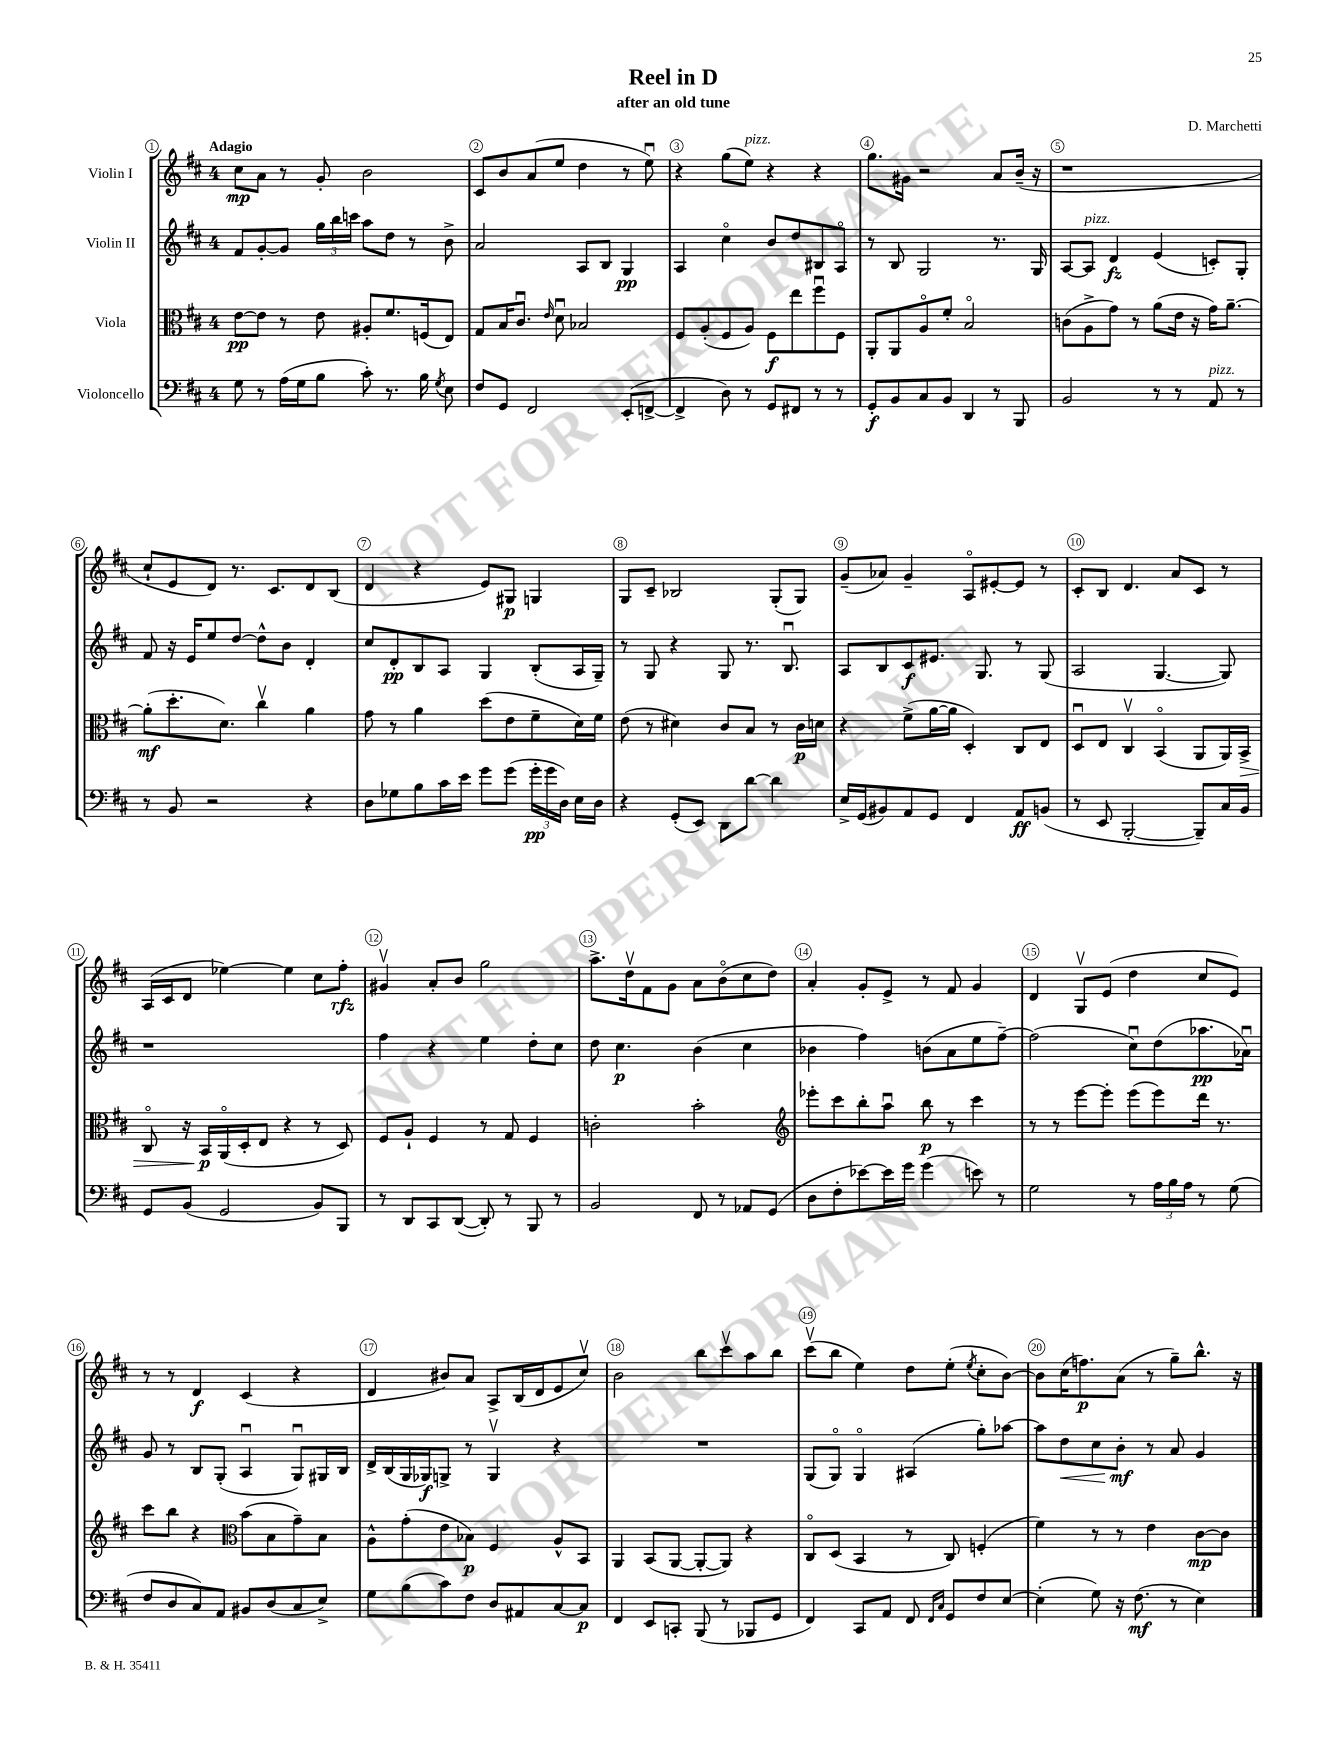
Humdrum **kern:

**kern	**kern	**kern	**kern
*staff4	*staff3	*staff2	*staff1
*clefF4	*clefC3	*clefG2	*clefG2
*k[f#c#]	*k[f#c#]	*k[f#c#]	*k[f#c#]
*M4/4	*M4/4	*M4/4	*M4/4
8G	[8e	8f#	8cc#
8r	8e]	[8g'	8a
(16A	8r	8g]	8r
16G	.	.	.
8B	8e	24gg	8g'
.	.	24bb	.
.	.	24ccc	.
8c#')	8A#'	8aa	2b
8.r	8.f#	8dd	.
.	.	8r	.
16B	(16F	.	.
8qG	.	.	.
8E	8E)	8b^	.
=	=	=	=
8F#	8G	2a	8c#
8GG	16B	.	8b
.	8.c#u	.	.
2FF#	.	.	(8a
.	16qqe	.	.
.	8du	.	8ee
.	2B-	8A	4dd
.	.	8B	.
(8EE'	.	4G	8r
[8FF^	.	.	8eeu)
=	=	=	=
4FF^]	8F#	4A	4r
.	(8A'	.	.
8D)	8F#	4cc#o	(8gg
8r	8A)	.	8ee)
8GG	8F#	8b	4r
8FF#	8ee	8dd	.
8r	8ff#u	8B#	4r
8r	8F#	8Ao	.
=	=	=	=
8GG'	8AA'	8r	8.gg
8BB	8AA	8B	.
.	.	.	16g#
8C#	8Ao	2G	2r
8BB	8f#'	.	.
4DD	2Bo	.	.
8r	.	8.r	8a
8BBB	.	.	(16b~
.	.	16G	16r
=	=	=	=
2BB	(8c	[8A	1r
.	8A^	8A]	.
.	8g)	4d	.
.	8r	.	.
8r	(8a	(4e	.
8r	16e	.	.
.	16r	.	.
8AA	16g)	8c')	.
.	[8.a~	.	.
8r	.	8G'	.
=	=	=	=
8r	(8a']	8f#	8cc#`
8BB	8.dd'	16r	8e
.	.	16e	.
2r	.	8ee	8d)
.	8.d)	.	.
.	.	[8dd	8.r
.	4cc#v	8dd^^]	.
.	.	.	8.c#
.	.	8b	.
4r	4a	4d'	8d
.	.	.	(8B
=	=	=	=
8D	8g	8cc#	4d
8G-	8r	8d'	.
8B	4a	8B	4r
16c#	.	8A	.
16e	.	.	.
8g	(8dd	4G	8e)
(8g	8e	.	8G#
24g'	8f#~	(8B'	4G
24g	.	.	.
24D)	.	.	.
16E	16d)	16A	.
16D	16f#	16G~)	.
=	=	=	=
4r	(8e	8r	8G
.	8r	8G	8c#~
(8GG'	4d#)	4r	2B-
8EE)	.	.	.
8DD	8c#	8G	.
[8d	8B	8.r	.
4d]	8r	.	(8G'
.	.	8.Bu	.
.	16c#	.	8G)
.	16d	.	.
=	=	=	=
16E^	4r	8A	(8g~
(16GG	.	.	.
8BB#)	.	8B	8a-)
8AA	(8f#^	8c#	4g~
8GG	[16a	8.e#	.
.	16a]	.	.
4FF#	4D')	.	8Ao
.	.	8.G	.
.	.	.	[8e#'
8AA	8C#	8r	8e#]
(8BB	8E	(8G	8r
=	=	=	=
8r	8Du	2A	8c#'
8EE	8E	.	8B
[2BBB'	4C#v	.	4.d
.	(4BBo	[4.G	.
.	.	.	8a
8BBB~])	8AA	.	8c#
16C#	16AA)	8G])	8r
16BB	16BB^	.	.
=	=	=	=
8GG	8C#o	1r	(16A
.	.	.	16c#
(8BB	16r	.	8d
.	16BB	.	.
2GG	(16AAo	.	[4ee-)
.	16D'	.	.
.	8E	.	.
.	4r	.	4ee-]
8BB)	8r	.	8cc#
8BBB	8D)	.	8ff#'
=	=	=	=
8r	8F#	4ff#	4g#v
8DD	8A`	.	.
8CC#	4F#	4r	8a'
([8DD	.	.	8b
8DD'])	8r	4ee	2gg
8r	8G	.	.
8BBB	4F#	8dd'	.
8r	.	8cc#	.
=	=	=	=
2BB	2c'	8dd	8.aa^
.	.	4.cc#	.
.	.	.	16ddv
.	.	.	8f#
.	.	.	8g
8FF#	2b'	(4b	8a
8r	.	.	(8bo
8AA-	.	4cc#	8cc#
(8GG	.	.	8dd)
=	=	=	=
*	*clefG2	*	*
8D	8eee-'	4b-	4a'
8F#'	8ccc#	.	.
[8e-)	8bb'	4ff#)	8g'
16e-]	8aau	.	8e^
16g	.	.	.
(4g	8bb	(8b	8r
.	8r	8a	8f#
8e)	4ccc#	8ee	4g
8r	.	[8ff#~)	.
=	=	=	=
2G	8r	(2ff#]	4d
.	8r	.	.
.	[8eee	.	8Gv
.	8eee']	.	(8e
8r	(8eee	8cc#u)	4dd
24A	8eee)	(8dd	.
24B	.	.	.
24A	.	.	.
8r	16ddd	8.aa-	8cc#
.	8.r	.	.
(8G	.	.	8e)
.	.	16a-u)	.
=	=	=	=
8F#	8ccc#	8g	8r
8D	8bb	8r	8r
8C#)	4r	8B	4d
8AA	.	(8G'	.
*	*clefC3	*	*
8BB#	(8b	4Au	(4c#
(8D	8B	.	.
8C#	8g~)	8Gu)	4r
8E^)	8B	16G#	.
.	.	16B	.
=	=	=	=
8G	8A^^	16d^	4d
.	.	(16B	.
(8B	(8g'	16G	.
.	.	16G-)	.
8c#)	8e	8G^	8b#)
8F#	8B-)	8r	8a
8D	4F#	4Gv	8A^
8AA#	.	.	(16B
.	.	.	16d
[8C#	8A^^	4r	8e
8C#]	8BB	.	8cc#v)
=	=	=	=
4FF#	4AA	1r	2b
8EE	(8BB	.	.
8CC'	[8AA	.	.
(8BBB	8AA'_	.	8bb
8r	8AA])	.	8ccc#v
8BBB-	4r	.	8aa
8GG	.	.	8bb
=	=	=	=
4FF#)	8C#o	(8G	(8ccc#v
.	(8D	8Go)	8bb
8CC#	4BB	4Go	4ee)
8AA	.	.	.
8FF#	8r	(4A#	8dd
16qqFF#	.	.	.
16qqC#	.	.	.
8GG	8C#)	.	(8ee'
.	.	.	8qee
8F#	(4F'	8gg')	8cc#'
[8E	.	[8aa-	[8b)
=	=	=	=
(4E']	4f#)	8aa-]	8b]
.	.	8dd	(16cc#
.	.	.	8.ff)
8G)	8r	8cc#	.
16r	8r	8b'	(8a
(8.F#	.	.	.
.	4e	8r	8r
8r	.	8a	8gg~)
4E)	[8c#	4g	8.bb^^
.	8c#]	.	.
.	.	.	16r
==	==	==	==
*-	*-	*-	*-
